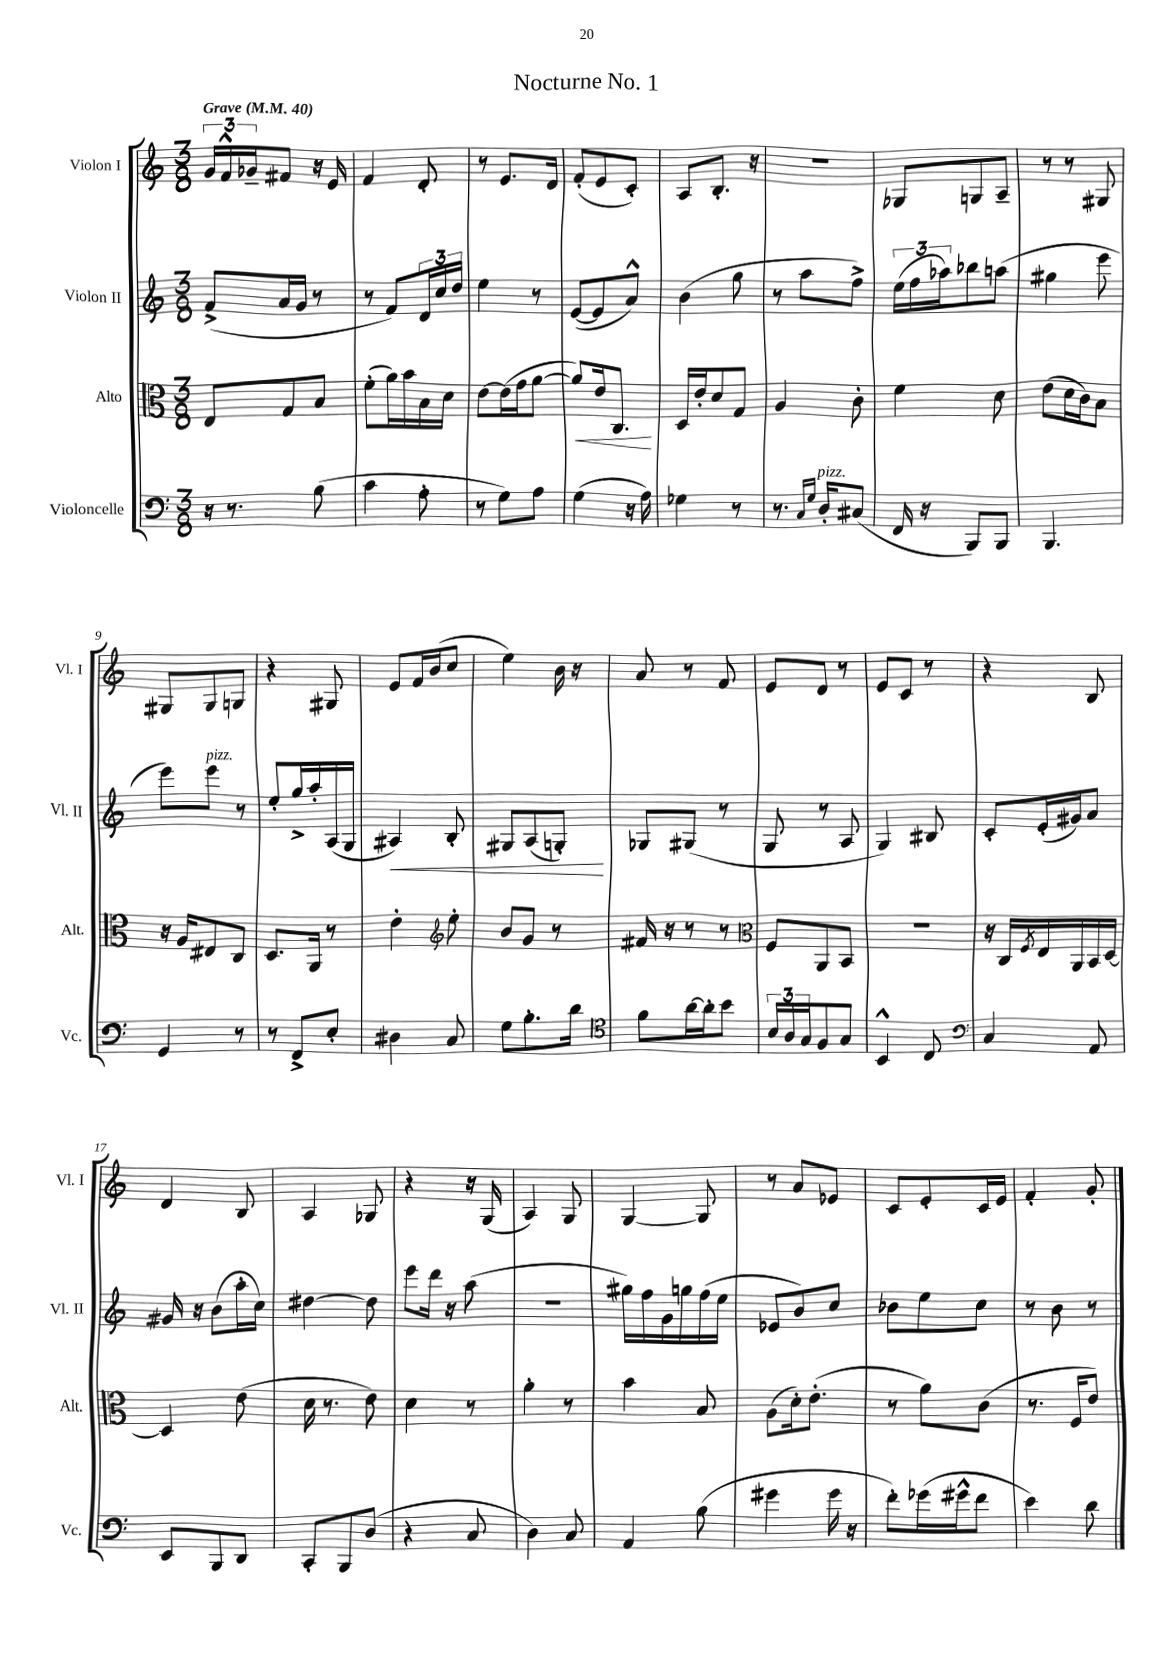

**kern	**kern	**dynam	**kern	**dynam	**kern
*part4	*part3	*part3	*part2	*part2	*part1
*staff4	*staff3	*staff3	*staff2	*staff2	*staff1
*I"Violoncelle	*I"Alto	*	*I"Violon II	*	*I"Violon I
*I'Vc.	*I'Alt.	*	*I'Vl. II	*	*I'Vl. I
*clefF4	*clefC3	*	*clefG2	*	*clefG2
*k[]	*k[]	*	*k[]	*	*k[]
*M3/8	*M3/8	*	*M3/8	*	*M3/8
*MM40	*MM40	*	*MM40	*	*MM40
=1	=1	=1	=1	=1	=1
!	!	!	!	!	!LO:TX:a:B:t=Grave
16r	8E/L	.	(8f^/L	.	24g/LL
.	.	.	.	.	24f^^/
8.r	.	.	.	.	.
.	.	.	.	.	24g-X~/J
.	8G/	.	16a/L	.	8f#X/J
.	.	.	16g/JJ	.	.
(8B\	8B/J	.	8r	.	16r
.	.	.	.	.	16e/
=2	=2	=2	=2	=2	=2
4c\	(8f'\L	.	8r	.	4f/
.	16a\L)	.	8f/L)	.	.
.	16b\	.	.	.	.
8A'\	16B\	.	24d/L	.	8d'/
.	.	.	24cc/	.	.
.	16d\JJ	.	.	.	.
.	.	.	24dd/JJ	.	.
=3	=3	=3	=3	=3	=3
8r	[8e\L	.	4ee\	.	8r
8G\L)	(16e\L]	.	.	.	8.e/L
.	16g\J	.	.	.	.
8A\J	[8a\J	.	8r	.	.
.	.	.	.	.	16d/Jk
=4	=4	=4	=4	=4	=4
!	!	!LO:HP:b	!	!	!
(4G\	8a/L])	<	([8e/L	.	(8f'/L
.	16e/k	.	8e/]	.	8e/
.	8.C/J	.	.	.	.
16r	.	.	8a^^/J)	.	8c'/J)
16A\)	.	.	.	.	.
.	.	[	.	.	.
=5	=5	=5	=5	=5	=5
4G-X\	16D/LL	.	(4b\	.	8A/L
.	16e'/J	.	.	.	.
.	8d/	.	.	.	8.B'/J
8r	8G/J	.	8gg\	.	.
.	.	.	.	.	16r
=6	=6	=6	=6	=6	=6
8.r	4A/	.	8r	.	4.r
.	.	.	8aa\L	.	.
16qqC/LL	.	.	.	.	.
16qqG/JJ	.	.	.	.	.
!LO:TX:a:i:t=pizz.	!	!	!	!	!
16D'/KL	.	.	.	.	.
(8C#X/J	8c'\	.	8ff^\J)	.	.
=7	=7	=7	=7	=7	=7
16FF/	4f\	.	(24ee\LL	.	8G-X/L
.	.	.	24ff\	.	.
16r	.	.	.	.	.
.	.	.	24aa-X\J)	.	.
8BBB/L)	.	.	8bb-X\	.	8Gn/
8BBB/J	8d\	.	(8aan\J	.	8A~/J
=8	=8	=8	=8	=8	=8
4.BBB/	(8e\L	.	4gg#X\	.	8r
.	16d\L	.	.	.	8r
.	16c\J)	.	.	.	.
.	8B\J	.	8eee\	.	8G#X/
!!LO:LB:g=z
=9	=9	=9	=9	=9	=9
4GG/	16r	.	8eee\L)	.	8G#X/L
.	16A/KL	.	.	.	.
!	!	!	!LO:TX:a:i:t=pizz.	!	!
.	8E#X/	.	8eee\J	.	8G#/
8r	8C/J	.	8r	.	8Gn/J
=10	=10	=10	=10	=10	=10
8r	8.D/L	.	8ee'/L	.	4r
8FF^/L	.	.	16gg^/L	.	.
.	16AA/Jk	.	16aa'/	.	.
8E'/J	8r	.	(16A/	.	8G#X/
.	.	.	16G/JJ	.	.
=11	=11	=11	=11	=11	=11
!	!	!	!	!LO:HP:b	!
4D#X\	4e'\	.	4A#X/)	<	8e/L
.	.	.	.	.	16f/L
.	.	.	.	.	(16b/J
*	*clefG2	*	*	*	*
8C/	8ee'\	.	8B'/	.	8cc/J
=12	=12	=12	=12	=12	=12
8G\L	8b/L	.	8G#X/L	.	4ee\)
8.B'\	8g/J	.	(8A/	.	.
.	8r	.	8Gn'/J)	.	16b\
16d\Jk	.	.	.	.	16r
.	.	.	.	[	.
=13	=13	=13	=13	=13	=13
*clefC4	*	*	*	*	*
8f\L	16f#X/	.	8G-X/L	.	8a/
.	16r	.	.	.	.
[16a\L	8r	.	(8G#X/J	.	8r
16a'\J]	.	.	.	.	.
8b\J	8r	.	8r	.	8f/
=14	=14	=14	=14	=14	=14
*	*clefC3	*	*	*	*
24B/LL	8F/L	.	8G/	.	8e/L
24A/	.	.	.	.	.
24G/J	.	.	.	.	.
8F/	8AA/	.	8r	.	8d/J
8G/J	8BB/J	.	8A/	.	8r
=15	=15	=15	=15	=15	=15
4BB^^/	4.r	.	4G/)	.	8e/L
.	.	.	.	.	8c/J
8C/	.	.	8B#X/	.	8r
=16	=16	=16	=16	=16	=16
*clefF4	*	*	*	*	*
4C/	16r	.	8c'/L	.	4r
.	16C/LL	.	.	.	.
.	8qF/	.	.	.	.
.	16E/	.	(16e'/L	.	.
.	16AA/	.	16g#X/J)	.	.
8AA/	16BB/	.	8a/J	.	8B/
.	[16D/JJ	.	.	.	.
!!LO:LB:g=z
=17	=17	=17	=17	=17	=17
8EE/L	4D/]	.	16g#X/	.	4d/
.	.	.	16r	.	.
8BBB/	.	.	(8b\L	.	.
8DD/J	(8e\	.	16aa'\L	.	8B/
.	.	.	16cc\JJ)	.	.
=18	=18	=18	=18	=18	=18
8CC'/L	16d\	.	[4dd#X\	.	4A/
.	8.r	.	.	.	.
8BBB/	.	.	.	.	.
(8D/J	8e\)	.	8dd#\]	.	8G-X/
=19	=19	=19	=19	=19	=19
4r	4d\	.	8eee\L	.	4r
.	.	.	16ddd\Jk	.	.
.	.	.	16r	.	.
8C/	8r	.	(8aa\	.	16r
.	.	.	.	.	(16G/
=20	=20	=20	=20	=20	=20
4D\)	4a'\	.	4.r	.	4A/)
8C/	8r	.	.	.	8G/
=21	=21	=21	=21	=21	=21
4AA/	4b\	.	16gg#X\LL)	.	[4G/
.	.	.	16ff\	.	.
.	.	.	16g\	.	.
.	.	.	16ggn\	.	.
(8B\	8B/	.	(16ff\	.	8G/]
.	.	.	16ee\JJ	.	.
=22	=22	=22	=22	=22	=22
4g#X\	(8A\L	.	8e-X/L	.	8r
.	16d'\k)	.	8b/)	.	8a/L
.	(8.e'\J	.	.	.	.
16g#\	.	.	8cc/J	.	8e-X/J
16r	.	.	.	.	.
=23	=23	=23	=23	=23	=23
8f'\L)	8r	.	8b-X\L	.	8c/L
(16g-X\L	8a\L)	.	8ee\	.	8e'/
16g#X^^\J	.	.	.	.	.
8f\J	(8c\J	.	8cc\J	.	16c/L
.	.	.	.	.	16e/JJ
=24	=24	=24	=24	=24	=24
4e\)	8.r	.	8r	.	4f'/
.	.	.	8b\	.	.
.	16F/KL	.	.	.	.
8d\	8e/J)	.	8r	.	8g'/
==	==	==	==	==	==
*-	*-	*-	*-	*-	*-
